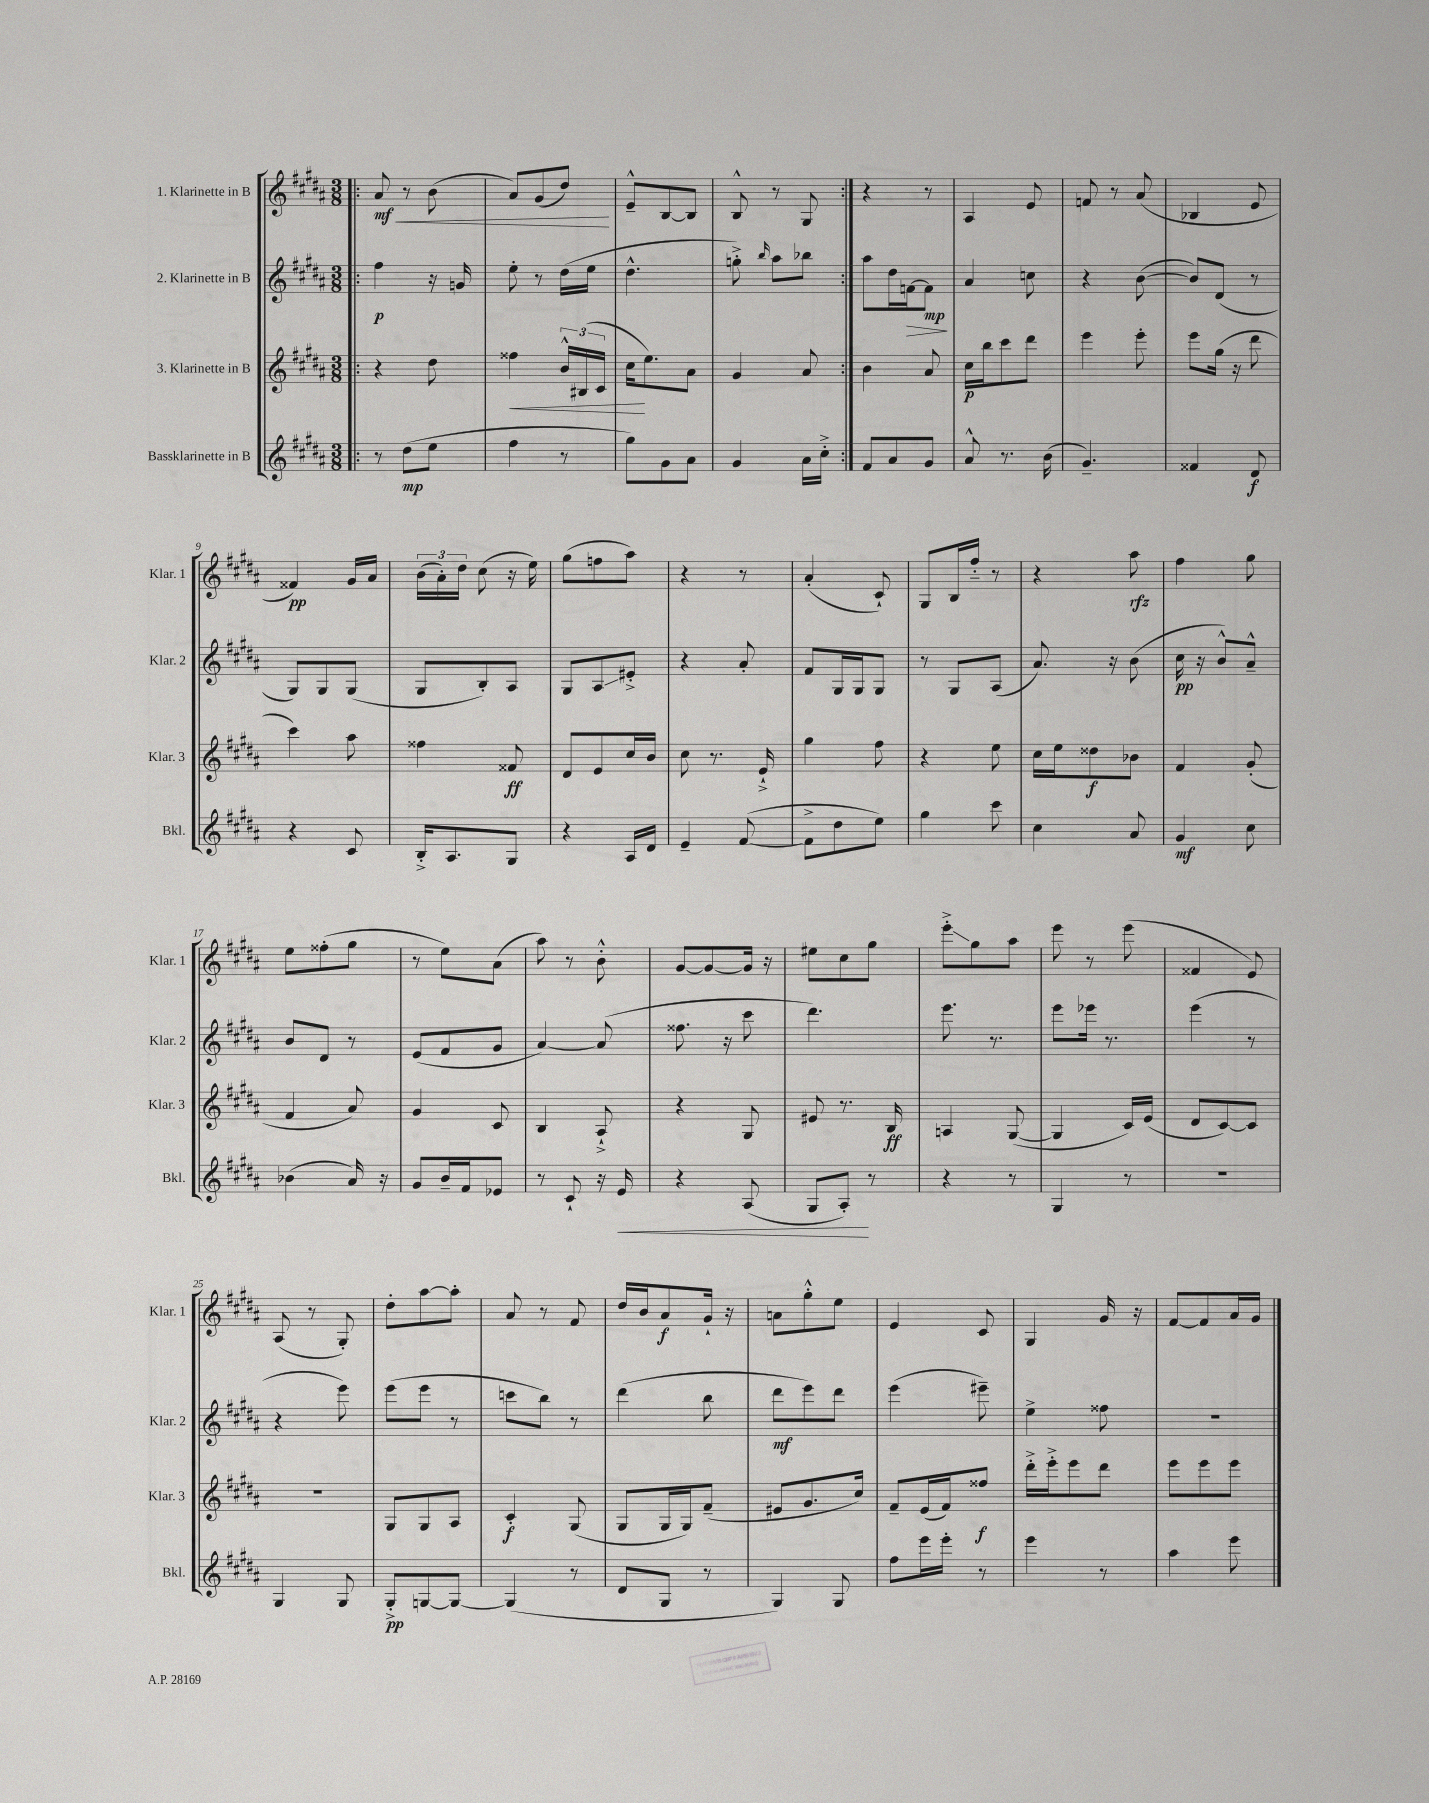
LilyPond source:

<<
\new StaffGroup <<
\new Staff = "s0" \with { instrumentName = "1. Klarinette in B" shortInstrumentName = "Klar. 1" } {
    \clef treble \key b \major \numericTimeSignature \time 3/8
    \autoBeamOff \repeat volta 2 { \bar ".|:" ais'8\mf\< r8 b'8( |
    ais'8[) gis'8( dis''8]\!) |
    e'8[---^ b8~ b8] |
    b8-^ r8 gis8 | }
    r4 r8 |
    ais4 e'8 |
    f'8 r8 ais'8( |
    bes4 e'8 |
    fisis'4\pp) gis'16[ ais'16] |
    \tuplet 3/2 { b'16[( ais'16-.) dis''16] } cis''8( r16 e''16) |
    gis''8[( f''8 ais''8]) |
    r4 r8 |
    ais'4-.( cis'8-!) |
    gis8[ b16 fis''16]-_ r8 |
    r4 ais''8\rfz |
    fis''4 gis''8 |
    e''8[ fisis''8-.( gis''8] |
    r8 e''8[) ais'8]( |
    ais''8) r8 b'8-.-^ |
    gis'8[~ gis'8~ gis'16] r16 |
    eis''8[ cis''8 gis''8] |
    e'''8[-.->\glissando gis''8 ais''8] |
    e'''8 r8 e'''8( |
    fisis'4 e'8) |
    ais8( r8 gis8-.) |
    dis''8[-. ais''8~ ais''8]-. |
    ais'8 r8 fis'8 |
    dis''16[ b'16 ais'8\f gis'16]-! r16 |
    a'8[ gis''8-.-^ e''8] |
    e'4 cis'8 |
    gis4 gis'16 r16 |
    fis'8[~ fis'8 ais'16 gis'16] \bar "|." |
}
\new Staff = "s1" \with { instrumentName = "2. Klarinette in B" shortInstrumentName = "Klar. 2" } {
    \clef treble \key b \major \numericTimeSignature \time 3/8
    \autoBeamOff \repeat volta 2 { \bar ".|:" fis''4\p r16 g'16 |
    e''8-. r8 dis''16[( e''16] |
    dis''4.-^ |
    g''8-.->) \grace { b''16 } ais''8[ bes''8] | }
    ais''8[ dis''16 f'16~\> f'8]\mp\! |
    ais'4 c''8 |
    r4 b'8~( |
    b'8[) dis'8]( r8 |
    gis8[) gis8 gis8]( |
    gis8[ b8-.) ais8] |
    gis8[ ais8\glissando eis'8]-.-> |
    r4 ais'8-. |
    fis'8[ gis16 gis16 gis8] |
    r8 gis8[ ais8]( |
    ais'8.) r16 b'8( |
    cis''16\pp r16 b'8[-^) ais'8]---^ |
    b'8[ dis'8] r8 |
    e'8[( fis'8 gis'8] |
    ais'4~) ais'8( |
    fisis''8. r16 cis'''8 |
    dis'''4.) |
    e'''8. r8. |
    e'''8[ ees'''16] r8. |
    e'''4( r8 |
    r4 e'''8) |
    e'''8[( e'''8] r8 |
    c'''8[ b''8]) r8 |
    dis'''4( b''8 |
    dis'''8[\mf e'''8) dis'''8] |
    e'''4( eis'''8--) |
    e''4-> fisis''8 |
    R4. \bar "|." |
}
\new Staff = "s2" \with { instrumentName = "3. Klarinette in B" shortInstrumentName = "Klar. 3" } {
    \clef treble \key b \major \numericTimeSignature \time 3/8
    \autoBeamOff \repeat volta 2 { \bar ".|:" r4 dis''8 |
    fisis''4\< \tuplet 3/2 { b'16[-^ bis16( cis'16] } |
    cis''16[\! e''8.) ais'8] |
    gis'4 ais'8 | }
    b'4 ais'8 |
    cis''16[\p b''16 cis'''8 dis'''8] |
    e'''4 e'''8-. |
    e'''8[ gis''16]( r16 dis'''8 |
    cis'''4) ais''8 |
    fisis''4 fisis'8\ff |
    dis'8[ e'8 cis''16 b'16] |
    cis''8 r8. e'16-!-> |
    gis''4 fis''8 |
    r4 e''8 |
    cis''16[ e''16 disis''8\f bes'8] |
    fis'4 gis'8-.( |
    fis'4 ais'8) |
    gis'4 cis'8 |
    b4 ais8-!-> |
    r4 gis8 |
    eis'8 r8. b16\ff |
    a4 gis8~( |
    gis4 cis'16[) e'16]( |
    dis'8[ cis'8~) cis'8] |
    R4. |
    gis8[ gis8 ais8] |
    cis'4-.\f gis8( |
    gis8[ gis16 gis16) fis'8]--( |
    eis'8[ gis'8. cis''16]) |
    fis'8[-- e'16( fis'16) fisis''8]\f |
    dis'''16[-.-> e'''16-.-> e'''8 dis'''8] |
    e'''8[ e'''8 e'''8] \bar "|." |
}
\new Staff = "s3" \with { instrumentName = "Bassklarinette in B" shortInstrumentName = "Bkl." } {
    \clef treble \key b \major \numericTimeSignature \time 3/8
    \autoBeamOff \repeat volta 2 { \bar ".|:" r8 dis''8[\mp( e''8] |
    fis''4 r8 |
    gis''8[) gis'8 ais'8] |
    gis'4 ais'16[ cis''16]-.-> | }
    fis'8[ ais'8 gis'8] |
    ais'8-^ r8. b'16( |
    gis'4.--) |
    fisis'4 dis'8\f |
    r4 cis'8 |
    b16[-.-> ais8. gis8] |
    r4 ais16[ dis'16] |
    e'4-- fis'8~( |
    fis'8[-> dis''8 e''8]) |
    gis''4 cis'''8 |
    cis''4 ais'8 |
    gis'4\mf cis''8 |
    bes'4( ais'16) r16 |
    gis'8[ b'16-- fis'16 ees'8] |
    r8 cis'8-! r16 e'16\< |
    r4 ais8( |
    gis8[ ais8]-.\!) r8 |
    r4 r8 |
    gis4 r8 |
    R4. |
    gis4 gis8 |
    gis8[-.->\pp g8~ g8]~ |
    g4( r8 |
    dis'8[ gis8] r8 |
    gis4) gis8 |
    fis''8[ e'''16 e'''16]-. r8 |
    e'''4 r8 |
    ais''4 e'''8 \bar "|." |
}
>>
>>
